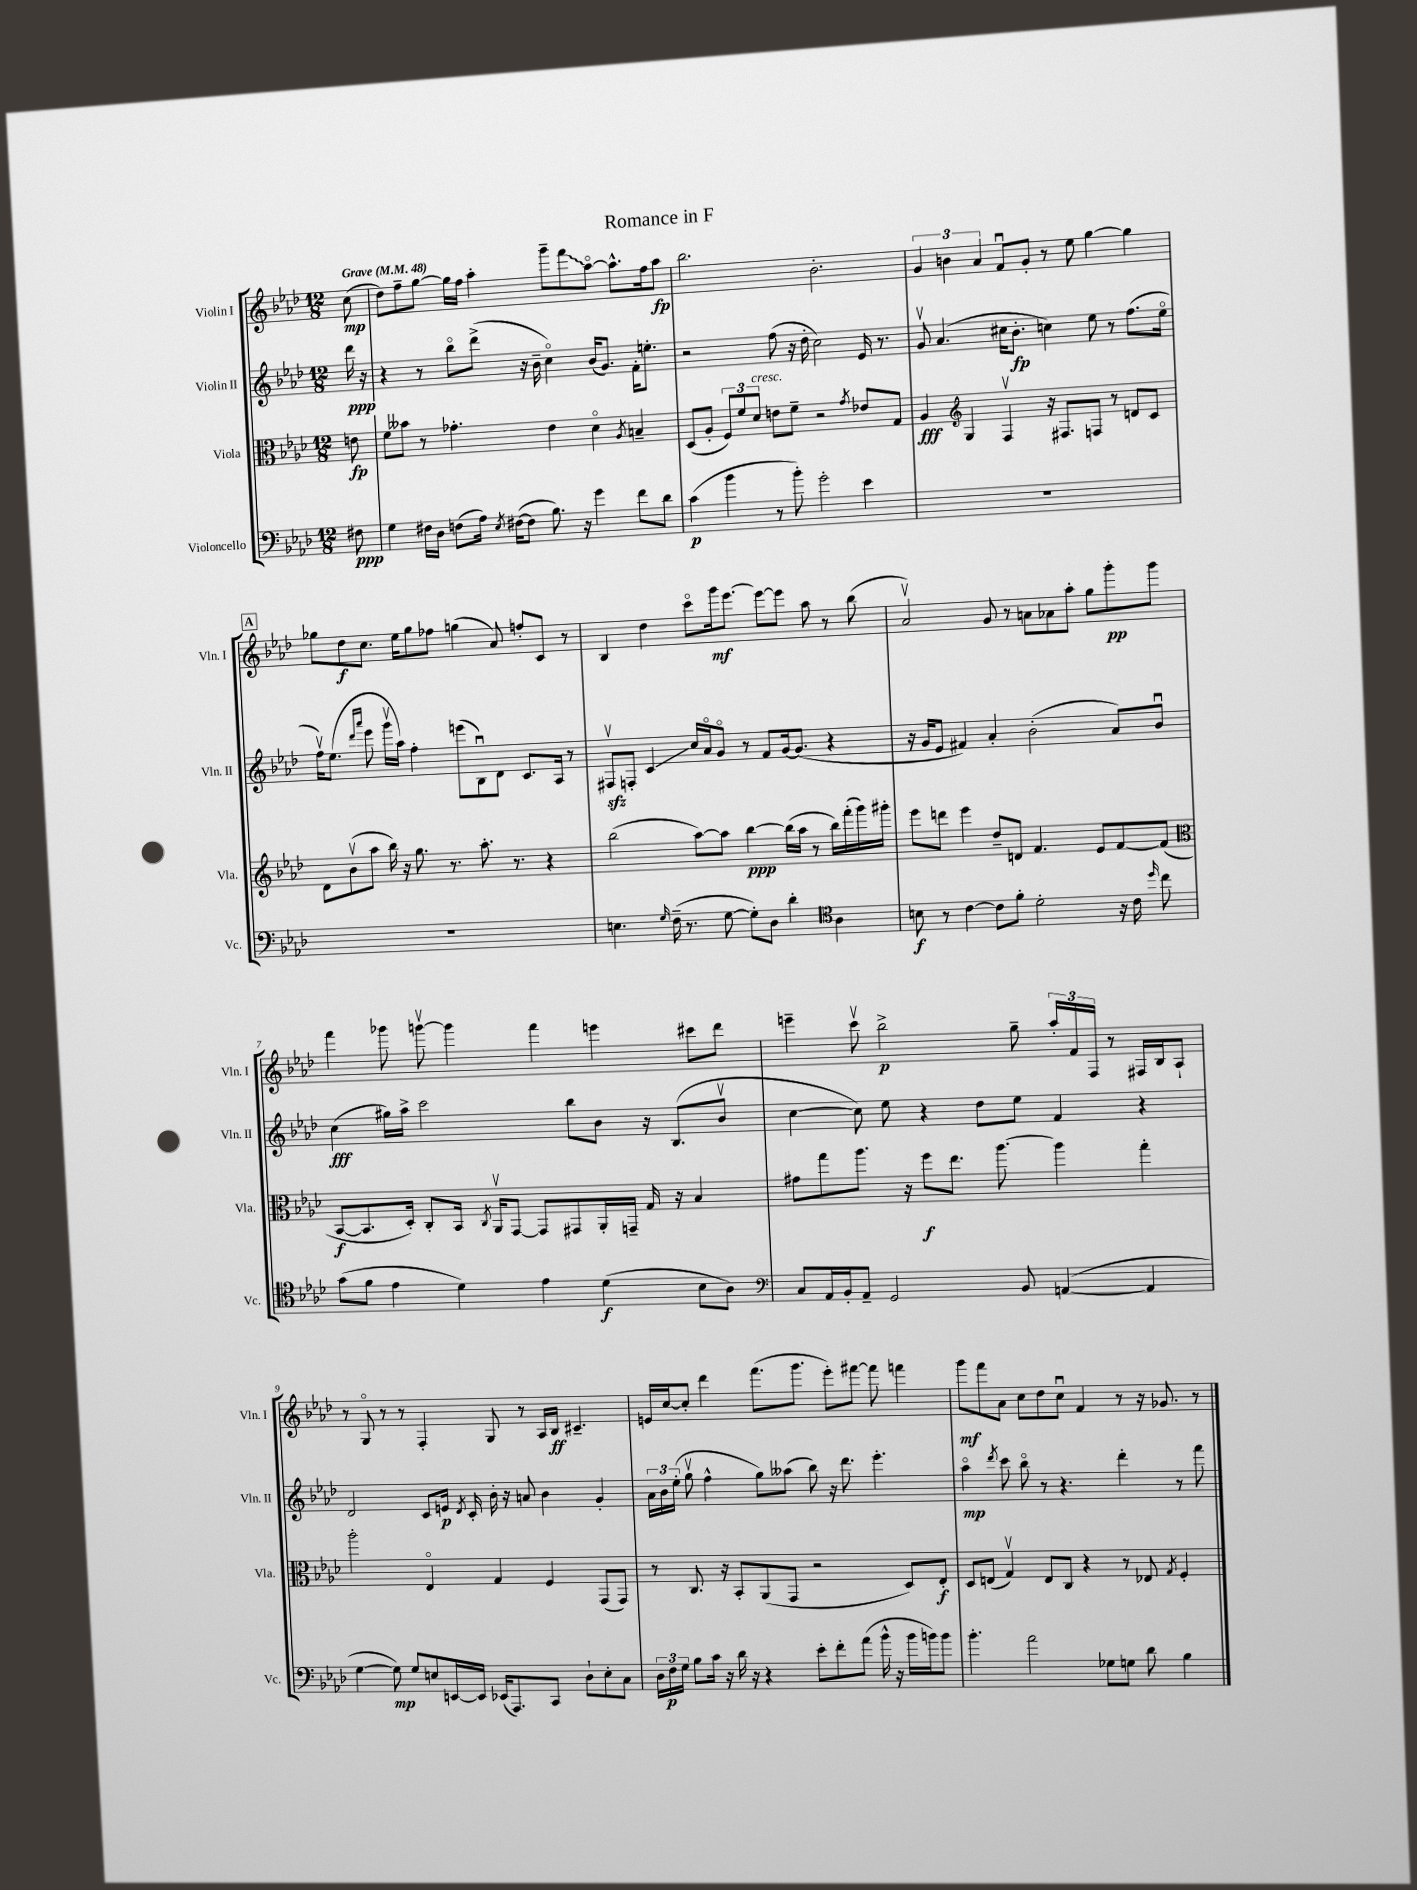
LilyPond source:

\header { title = "Romance in F" }
<<
\new StaffGroup <<
\new Staff = "s0" \with { instrumentName = "Violin I" shortInstrumentName = "Vln. I" } {
    \clef treble \key aes \major \numericTimeSignature \time 12/8 \partial 8 \tempo "Grave" 4 = 48
    \autoBeamOff c''8\mp( |
    des''8[) f''8-- g''8]~ g''16[ f''16] aes''4-. g'''8[-- \once \override Glissando.style = #'zigzag f'''8\glissando aes''8]~\flageolet aes''8.[-^ f''16 aes''8]\fp |
    bes''2. bes'2.-. |
    \tuplet 3/2 { g'4 b'4 aes'4 } f'8[\downbow g'8]-. r8 ees''8 g''4~ g''4 |
    \mark \markup { \box "A" } ges''8[ des''8\f c''8.] ees''16[ ges''8 fes''8] g''4( aes'8) f''8[-. c'8] r8 |
    bes4 des''4 c'''8[\flageolet g'''16\mf ees'''8.]~ ees'''8[~ ees'''8] aes''8 r8 bes''8( |
    aes'2\upbow) g'8 r8 a'8[ aes'8 aes''8]-. g''8[ g'''8-.\pp g'''8] |
    f'''4 ges'''8 g'''8~\upbow g'''4 f'''4 e'''4 cis'''8[ des'''8] |
    e'''4-- c'''8\upbow bes''2->\p g''8-- \tuplet 3/2 { aes''16[-. f'16 f16] } r8 fis16[ bes16 aes8]-! |
    r8 g8\flageolet r8 r8 f4-. g8 r8 aes16[ bes16]\ff cis'4.-- |
    e'16[ c''16~ c''8]-. des'''4 f'''8.[( g'''8.] ees'''8[-.) fis'''8]~ fis'''8 f'''4 |
    g'''8[\mf f'''8 aes'8] c''8[ des''8 c''8]\downbow f'4 r8 r16 ges'8. r8 \bar "|." |
}
\new Staff = "s1" \with { instrumentName = "Violin II" shortInstrumentName = "Vln. II" } {
    \clef treble \key aes \major \numericTimeSignature \time 12/8 \partial 8
    \autoBeamOff des'''16\ppp r16 |
    r4 r8 bes''8[\flageolet des'''8]->( r16 bes'16-- c''4\flageolet) bes'16[( g'8.]) f'16[-. e''8.]-. |
    r2 f''8( r16 des''16-. c''2) ees'16 r8. |
    g'8\upbow aes'4.( cis''16[ bes'8.]-.\fp c''4) ees''8 r8 f''8.[( ees''16]\flageolet |
    \mark \markup { \box "A" } f''16[\upbow) ees''8.]( \grace { des'''16[ aes'''16] } ees'''8 g'''16[\upbow aes''16]) f''4-. e'''8[( bes8\downbow) des'8] c'8.[ aes16] r8 |
    fis8[\upbow\sfz f8]-. c'4\glissando c''16[ aes'16\flageolet g'8]\flageolet r8 f'8[ g'16~ g'8.]( r4 |
    r16 g'16[ ees'8] fis'4) aes'4-. bes'2-.( aes'8[) bes'8]\downbow |
    c''4\fff( gis''16[) aes''16]-> c'''2 bes''8[ bes'8] r16 bes8.[( bes'8]\upbow |
    c''4~ c''8) ees''8 r4 des''8[ ees''8] f'4 r4 |
    des'2 c'8[ e'16]\p \acciaccatura { des'8 } c'16-. bes'16-. r16 a'8 bes'4 g'4-. |
    \tuplet 3/2 { aes'16[ bes'16 ees''16]-.( } g''8\upbow f''4-^ g''8[) aeses''8]( bes''8) r16 des'''8. ees'''4.-. |
    aes''4\flageolet\mp \acciaccatura { des'''8 } c'''8 bes''8\flageolet r8 r4. des'''4-. r8 f'''8 \bar "|." |
}
\new Staff = "s2" \with { instrumentName = "Viola" shortInstrumentName = "Vla." } {
    \clef alto \key aes \major \numericTimeSignature \time 12/8 \partial 8
    \autoBeamOff e'8\fp |
    f'8[ beses'8] r8 ges'4.-. ees'4 des'4\flageolet \acciaccatura { aes8 } b4-- |
    des8[( aes8]-. \tuplet 3/2 { f8[) f'8 des'8]^\markup { \italic "cresc." } } e'8[ f'8]-- r2 \acciaccatura { g'8 } ees'8[ g8] |
    aes4\fff \clef treble g4 f4\upbow r16 fis8.[ f8] r8 d'8[ c'8] |
    \mark \markup { \box "A" } des'8[ bes'8\upbow( aes''8] bes''16) r16 g''8. r8. aes''8.-. r8. r4 |
    bes''2( aes''8[~) aes''8] bes''4~\ppp bes''16[( aes''16] r8 bes''16[) f'''16-.( g'''16) gis'''16]-. |
    ees'''8[ d'''8] ees'''4 des''8[-- d'8] f'4. ees'8[ f'8~ f'8]( |
    \clef alto bes,8[~\f bes,8. des16]-.) c8[-. bes,16] \acciaccatura { c8 } aes,16[\upbow g,8]~ g,8[ gis,8 aes,16-. g,16]-- g16 r16 bes4 |
    gis'8[ g''8 aes''8.] r16 f''8[\f ees''8.] aes''8.~ aes''4 g''4-. |
    aes''2-. ees4\flageolet g4 f4 g,8[( g,8]) |
    r8 c8. r16 bes,8[-. aes,8( g,8] r2 des8[) ees8]-.\f |
    des8[ e8]( g4\upbow) e8[ c8] r4 r8 ees8 \acciaccatura { g8 } f4-. \bar "|." |
}
\new Staff = "s3" \with { instrumentName = "Violoncello" shortInstrumentName = "Vc." } {
    \clef bass \key aes \major \numericTimeSignature \time 12/8 \partial 8
    \autoBeamOff fis8\ppp |
    g4 fis16[ des16] f8[( aes16]) \acciaccatura { ees8 } fis16[~( fis8] bes8.) r16 g'4 f'8[ des'8] |
    c'4\p( bes'4 r8 bes'8-.) g'2-. ees'4 |
    R1. |
    \mark \markup { \box "A" } R1. |
    e4. \grace { g16 } f16--( r8. g8~ g8[-.) des8] des'4-. \clef tenor aes4 |
    b8\f r8 c'4~ c'8[ f'8]-. des'2-. r16 c'16 \grace { des''16 } c''8 |
    g'8[( f'8] ees'4 des'4) ees'4 des'4\f( bes8[ aes8]) |
    \clef bass c8[ aes,16 bes,16-. aes,8]-- g,2 bes,8 a,4~( a,4 |
    g4~ g8\mp) g8[ e8 e,16~ e,16] ees,16[( aes,,8.) c,8] des8[-! e8-. c8] |
    \tuplet 3/2 { des16[ f16\p g16] } bes8[ c'16] r16 des'16 r16 r4 ees'8[-. f'8-. aes'8]( bes'16-^ r16 bes'16[ b'16) b'8] |
    bes'4.-. aes'2 ges8[ g8] des'8 bes4 \bar "|." |
}
>>
>>
